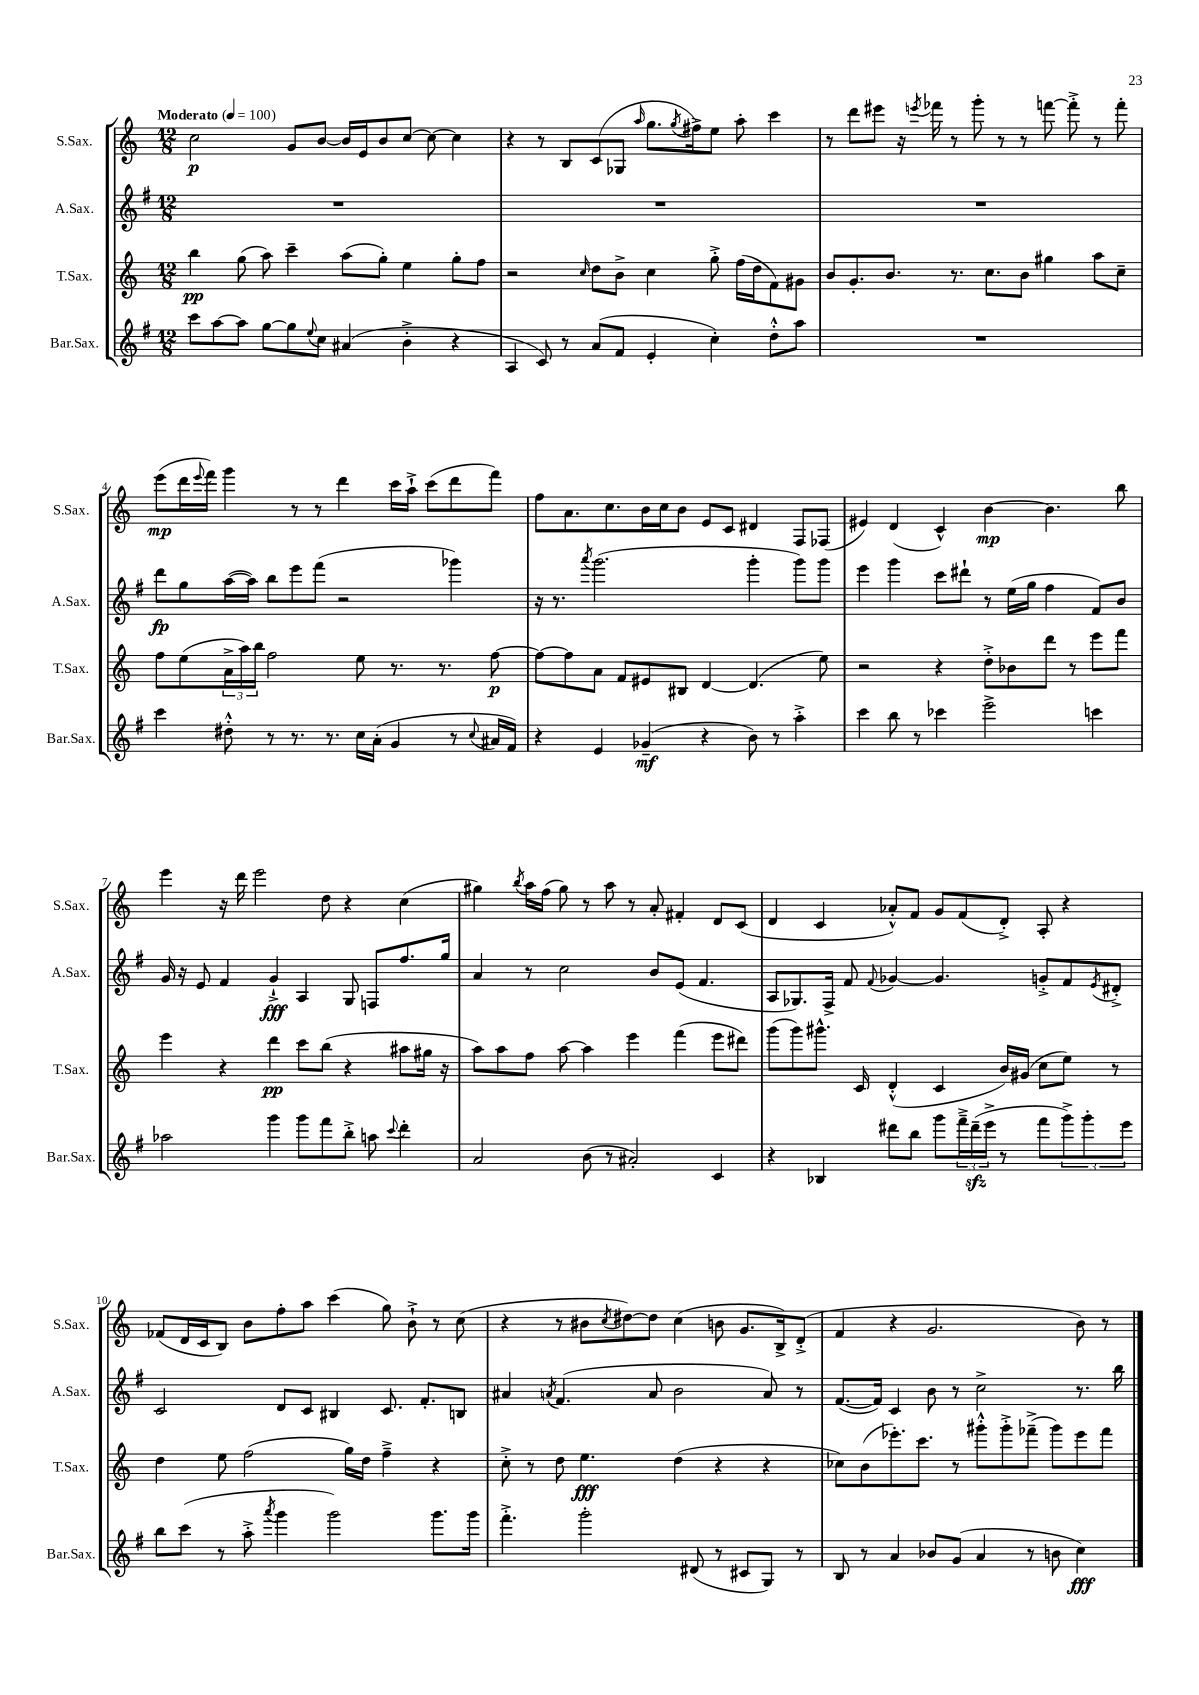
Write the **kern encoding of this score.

**kern	**kern	**kern	**kern
*staff4	*staff3	*staff2	*staff1
*clefG2	*clefG2	*clefG2	*clefG2
*k[f#]	*k[]	*k[f#]	*k[]
*M12/8	*M12/8	*M12/8	*M12/8
*MM100	*MM100	*MM100	*MM100
8ccc	4bb	1.r	2cc
[8aa	.	.	.
8aa]	(8gg	.	.
[8gg	8aa)	.	.
8gg]	4ccc~	.	8g
8qqee	.	.	.
8cc	.	.	[8b
(4a#	(8aa	.	16b]
.	.	.	16e
.	8gg')	.	8b
4b'^	4ee	.	[8cc
.	.	.	8cc_
4r	8gg'	.	4cc]
.	8ff	.	.
=	=	=	=
4A	2r	1.r	4r
8c)	.	.	8r
8r	.	.	8B
.	16qqcc	.	.
(8a	8dd	.	(8c
8f#	8b^	.	8G-
.	.	.	16qqaa
4e'	4cc	.	8.gg
.	.	.	8qgg
.	.	.	16ff#^)
4cc')	8gg'^	.	8ee
.	(16ff	.	8aa'
.	16dd	.	.
8dd'^^	8f)	.	4ccc
8aa	8g#	.	.
=	=	=	=
1.r	8b	1.r	8r
.	8.g'	.	8ddd
.	.	.	8eee#
.	8.b	.	.
.	.	.	16r
.	.	.	8qeee
.	.	.	16fff-
.	8.r	.	8r
.	.	.	8ggg'
.	8.cc	.	.
.	.	.	8r
.	8b	.	8r
.	4gg#	.	[8fff
.	.	.	8fff'^]
.	8aa	.	8r
.	8cc~	.	8fff'
=	=	=	=
4ccc	8ff	8ddd	(8eee
.	(8ee	8gg	16ddd
.	.	.	8qqeee
.	.	.	16fff)
8dd#'^^	24a^	([16aa	4ggg
.	24aa)	.	.
.	.	16aa])	.
.	24bb	.	.
8r	2ff	8bb	.
8.r	.	8eee	8r
.	.	(8fff#	8r
8.r	.	.	.
.	.	2r	4ddd
16cc	8ee	.	.
(16a'	.	.	.
4g	8.r	.	16ccc
.	.	.	16aa`^
.	.	.	(8ccc
.	8.r	.	.
8r	.	4ggg-)	8ddd
8qqcc	.	.	.
16a#	[8ff	.	8fff)
16f#)	.	.	.
=	=	=	=
4r	8ff_	16r	8ff
.	.	8.r	.
.	8ff]	.	8.a
.	.	8qaaa	.
4e	8a	(2.ggg	.
.	.	.	8.cc
.	8f	.	.
(4g-~	8e#	.	16b
.	.	.	16cc
.	8B#	.	8b
4r	[4d	.	8e
.	.	.	8c
8b)	(4.d]	4ggg'	4d#
8r	.	.	.
4aa'^	.	8ggg)	8F
.	8ee)	8ggg	(8F-
=	=	=	=
4ccc	2r	4eee	4e#)
8bb	.	4ggg	(4d
8r	.	.	.
4ccc-	4r	8ccc	4c^^)
.	.	8ddd#`	.
2eee^	8dd'^	8r	[4b
.	8b-	(16ee	.
.	.	16gg	.
.	8ddd	4ff#	4.b]
.	8r	.	.
4ccc	8eee	8f#)	.
.	8fff	8b	8bb
=	=	=	=
2aa-	4eee	16g	4eee
.	.	16r	.
.	.	8e	.
.	4r	4f#	16r
.	.	.	16ddd
.	.	.	2eee
4ggg	4ddd	4g`^	.
8ggg	8ccc	4A	.
8fff#	(8bb	.	8dd
8bb'^	4r	8G	4r
8aa	.	8F	.
8qqccc	.	.	.
4ddd'	8aa#	8.ff#	(4cc
.	16gg#	.	.
.	16r	16gg	.
=	=	=	=
2a	8aa)	4a	4gg#)
.	8aa	.	.
.	.	.	8qbb
.	8ff	8r	16aa
.	.	.	(16ff
.	[8aa	2cc	8gg#)
(8b	4aa]	.	8r
8r	.	.	8aa
2a#')	4eee	.	8r
.	.	8b	8a'
.	(4fff	(8e	4f#'
.	.	4.f#	.
4c	8eee	.	8d
.	8ddd#)	.	(8c
=	=	=	=
4r	(8ggg	8A	4d
.	8ggg)	8.G-)	.
4B-	8.ggg#^^	.	4c
.	.	16F#^	.
.	.	8f#	.
.	16c	.	.
.	.	8qqf#	.
8ddd#	(4d'^^	[4g-	8a-'^^)
8bb	.	.	8f
8ggg	4c	4.g-]	8g
24fff#~^	.	.	(8f
(24ddd#~	.	.	.
24eee^	.	.	.
8r	16b)	.	8d'^)
.	(16g#	.	.
8fff#	8cc	8g'^	8A'
12ggg^)	8ee)	8f#	4r
12ggg'	.	.	.
.	.	8qe	.
.	8r	8d#'^	.
12eee	.	.	.
=	=	=	=
8bb	4dd	2c	(8f-
(8ccc	.	.	16d
.	.	.	16c
8r	8ee	.	8B)
8aa'^	(2ff	.	8b
8qaaa	.	.	.
4ggg	.	8d	8ff'
.	.	8c	8aa
2ggg)	.	4B#	(4ccc
.	16gg)	.	.
.	16dd	.	.
.	4ff~^	8.c	8gg)
.	.	.	8b`^
.	.	8.f#'	.
8.ggg	4r	.	8r
.	.	8B	(8cc
16ggg	.	.	.
=	=	=	=
4.fff#'^	8cc'^	4a#	4r
.	8r	.	.
.	.	8qa	.
.	8dd	(4.f#	8r
2ggg'	4.ee	.	8b#
.	.	.	8qcc
.	.	.	[8dd#)
.	.	8a	8dd#]
.	(4dd	2b	(4cc
(8d#	.	.	.
8r	4r	.	8b
8c#	.	.	8.g
8G)	4r	8a)	.
.	.	.	16B^)
8r	.	8r	(8d'^
=	=	=	=
8B	8cc-)	([8.f#	4f
8r	(8b	.	.
.	.	16f#])	.
4a	8.eee-')	4c	4r
.	8.ccc	.	.
8b-	.	8b	2.g
(8g	8r	8r	.
4a	8ggg#'^^	2cc^	.
.	8ggg#'^	.	.
8r	(8fff-~^	.	.
8b	8ggg#)	.	.
4cc)	8eee-	8.r	8b)
.	8fff-	.	8r
.	.	16bb	.
==	==	==	==
*-	*-	*-	*-
